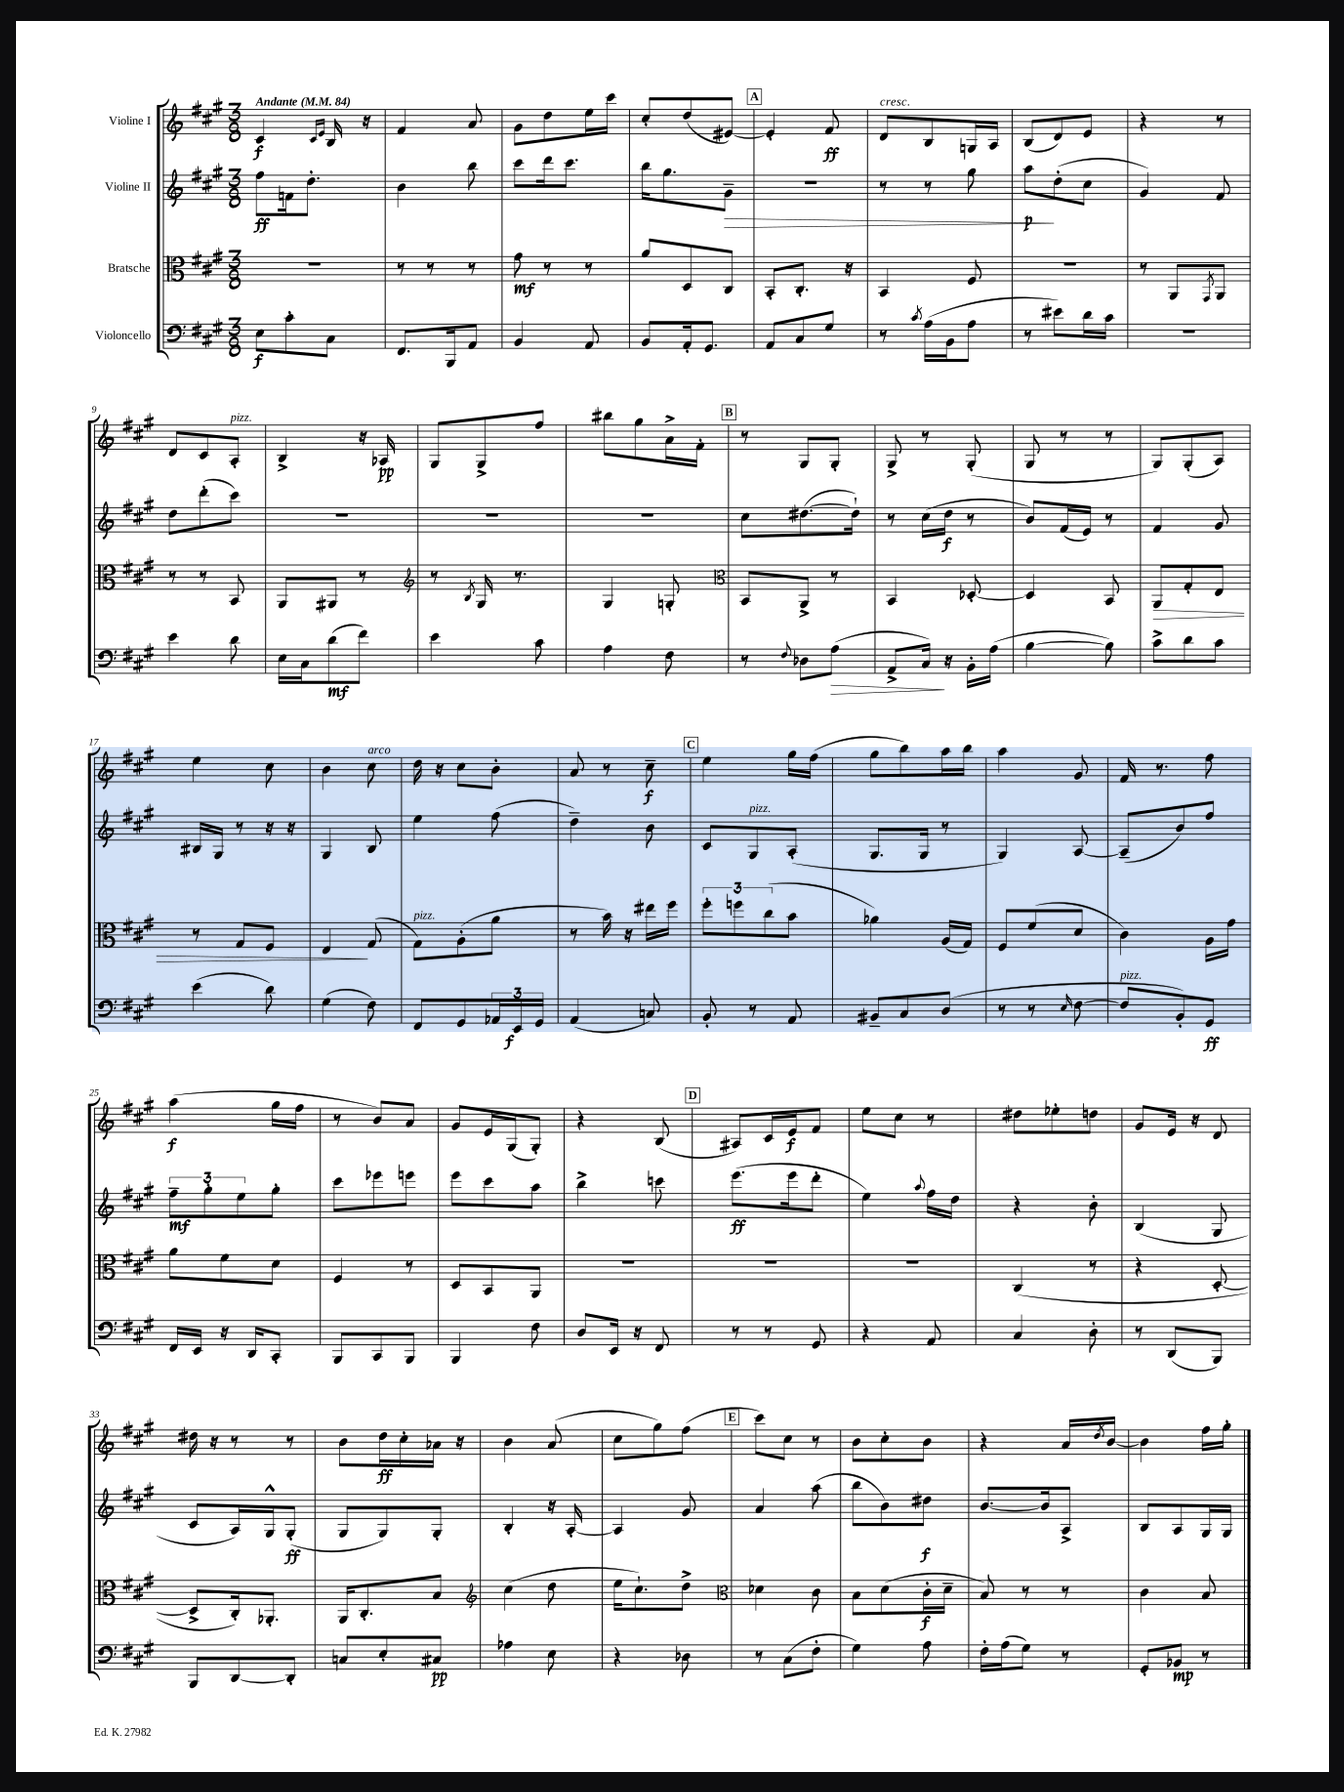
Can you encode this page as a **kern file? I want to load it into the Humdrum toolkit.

**kern	**kern	**kern	**kern
*staff4	*staff3	*staff2	*staff1
*clefF4	*clefC3	*clefG2	*clefG2
*k[f#c#g#]	*k[f#c#g#]	*k[f#c#g#]	*k[f#c#g#]
*M3/8	*M3/8	*M3/8	*M3/8
*MM84	*MM84	*MM84	*MM84
8E	4.r	8ff#	4c#
8c#'	.	16f	.
.	.	8.dd'	.
.	.	.	16qqc#
.	.	.	16qqe
8C#	.	.	16B
.	.	.	16r
=	=	=	=
8.FF#	8r	4b	4f#
.	8r	.	.
16BBB	.	.	.
8AA	8r	8bb	8a
=	=	=	=
4BB	8g#	8ccc#	8g#
.	8r	16ddd	8dd
.	.	8.ccc#	.
8AA	8r	.	16ee
.	.	.	16ccc#
=	=	=	=
8BB	8a	16bb	8cc#'
.	.	8.gg#	.
16AA'	8D	.	(8dd
8.GG#	.	.	.
.	8C#	8g#~	[8e#)
=	=	=	=
8AA	8BB'	4.r	4e#']
8C#	8.C#'	.	.
8G#	.	.	8f#
.	16r	.	.
=	=	=	=
8r	4BB	8r	8d
8qc#	.	.	.
(16A	.	8r	8B
16BB	.	.	.
8A	8F#	8gg#	16G
.	.	.	16A
=	=	=	=
8r	4.r	8aa	(8B
8e#)	.	(8dd'	8d)
16d	.	8cc#	8e
16c#	.	.	.
=	=	=	=
4.r	8r	4g#)	4r
.	8AA	.	.
.	8qGG#	.	.
.	8AA	8f#	8r
=	=	=	=
4e	8r	8dd	8d
.	8r	(8ddd'	8c#
8d	8BB	8ccc#)	8A'
=	=	=	=
16E	8AA	4.r	4B^
16C#	.	.	.
(8d	8AA#	.	.
8f#)	8r	.	16r
.	.	.	16A-
=	=	=	=
*	*clefG2	*	*
4e	8r	4.r	8G#
.	8qB	.	.
.	16G#	.	8G#^
.	8.r	.	.
8c#	.	.	8ff#
=	=	=	=
4A	4G#	4.r	8bb#
.	.	.	8gg#
8F#	8G'	.	16a^
.	.	.	16f#'
=	=	=	=
*	*clefC3	*	*
8r	8BB	8cc#	8r
8qqF#	.	.	.
8D-	8AA^	([8.dd#	8G#
(8A	8r	.	8G#'
.	.	16dd#`])	.
=	=	=	=
8AA^	4BB	8r	8G#^
16C#)	.	(16cc#	8r
16r	.	16dd	.
16BB'	[8D-'	8r	(8G#'
(16A	.	.	.
=	=	=	=
[4B	4D-]	8b)	8G#
.	.	(16f#	8r
.	.	16e)	.
8B])	8BB	8r	8r
=	=	=	=
8c#^	8AA	4f#	8G#)
8d	8G#'	.	(8G#'
8c#	8E	8g#	8A)
=	=	=	=
(4e	8r	16B#	4ee
.	.	16G#	.
.	8G#	8r	.
8d)	8F#	16r	8cc#
.	.	16r	.
=	=	=	=
(4G#	4E	4G#	4b
8F#)	(8G#	8B	8cc#
=	=	=	=
8FF#	8G#)	4ee	16dd
.	.	.	16r
8GG#	(8A'	.	8cc#
24AA-	8a	(8ff#	8b'
24EE	.	.	.
24GG#	.	.	.
=	=	=	=
(4AA	8r	4dd~)	8a
.	16b)	.	8r
.	16r	.	.
8C)	16ee#	8b	8cc#~
.	16ff#	.	.
=	=	=	=
8BB'	12ff#'	8c#	4ee
.	12ff	.	.
8r	.	8G#	.
.	(12cc#	.	.
8AA	8b	(8A'	16gg#
.	.	.	(16ff#
=	=	=	=
8BB#~	4a-)	8.G#	8gg#
8C#	.	.	8bb)
.	.	16G#	.
(8D	(16A	8r	16aa
.	16G#)	.	16bb
=	=	=	=
8r	8F#	4G#)	4aa
8r	(8f#	.	.
16qqE	.	.	.
[8F#	8d	[8A	8g#
=	=	=	=
8F#]	4c#)	(8A~]	16f#
.	.	.	8.r
8BB')	.	8b)	.
8GG#	16A	8ff#	8ff#
.	16g#	.	.
=	=	=	=
16FF#	8a	12ff#~	(4aa
16EE	.	.	.
.	.	12gg#'	.
16r	8f#	.	.
.	.	12ee	.
16DD	.	.	.
8CC#'	8d	8gg#'	16gg#
.	.	.	16ff#
=	=	=	=
8BBB	4F#	8ccc#	8r
8CC#	.	8eee-	8b)
8BBB	8r	8eee	8a
=	=	=	=
4BBB	8D	8eee	8g#
.	8BB	8ccc#	16e
.	.	.	(16G#
8F#	8AA	8aa	8G#')
=	=	=	=
8D	4.r	4bb^	4r
16EE	.	.	.
16r	.	.	.
8FF#	.	8ccc	(8B
=	=	=	=
8r	4.r	(8.eee	8A#)
8r	.	.	16c#
.	.	16eee	16e
8GG#	.	8ddd'	8f#
=	=	=	=
4r	4.r	4ee)	8ee
.	.	.	8cc#
.	.	8qqaa	.
8AA	.	16ff#	8r
.	.	16dd	.
=	=	=	=
4C#	(4C#	4r	8dd#
.	.	.	8ee-'
8D'	8r	8b'	8dd
=	=	=	=
8r	4r	(4B	8g#
(8DD	.	.	16e
.	.	.	16r
8BBB)	[8D'	8G#	8d
=	=	=	=
8BBB	8D^]	8c#	16dd#
.	.	.	16r
[8DD	16C#')	16A)	8r
.	8.AA-'	16G#^^	.
8DD']	.	(8G#'	8r
=	=	=	=
8C	16AA	8G#	8b
.	8.C#'	.	.
8E'	.	8G#)	16dd
.	.	.	16cc#'
8C#	8B	8G#'	16a-
.	.	.	16r
=	=	=	=
*	*clefG2	*	*
4A-	(4cc#	4B'	4b
8E	8dd	16r	(8a
.	.	[16A'	.
=	=	=	=
4r	16ee	4A]	8cc#
.	8.cc#`)	.	.
.	.	.	8gg#)
8D-	8dd^	8g#	(8ff#
=	=	=	=
*	*clefC3	*	*
8r	4d-	4a	8ccc#)
(8C#	.	.	8cc#
8F#'	8c#	(8aa	8r
=	=	=	=
4G#)	8B	8bb	8b
.	(8d	8b)	8cc#'
8A	16c#'	8dd#	8b
.	16d~	.	.
=	=	=	=
16F#'	8B)	[8.b	4r
(16A	.	.	.
8G#)	8r	.	.
.	.	16b]	.
8r	8r	8A^	16a
.	.	.	8qdd
.	.	.	[16b
=	=	=	=
8GG#'	4c#	8B	4b]
8BB-	.	8A	.
8r	8B	16G#	16ff#
.	.	16G#	16gg#'
==	==	==	==
*-	*-	*-	*-
